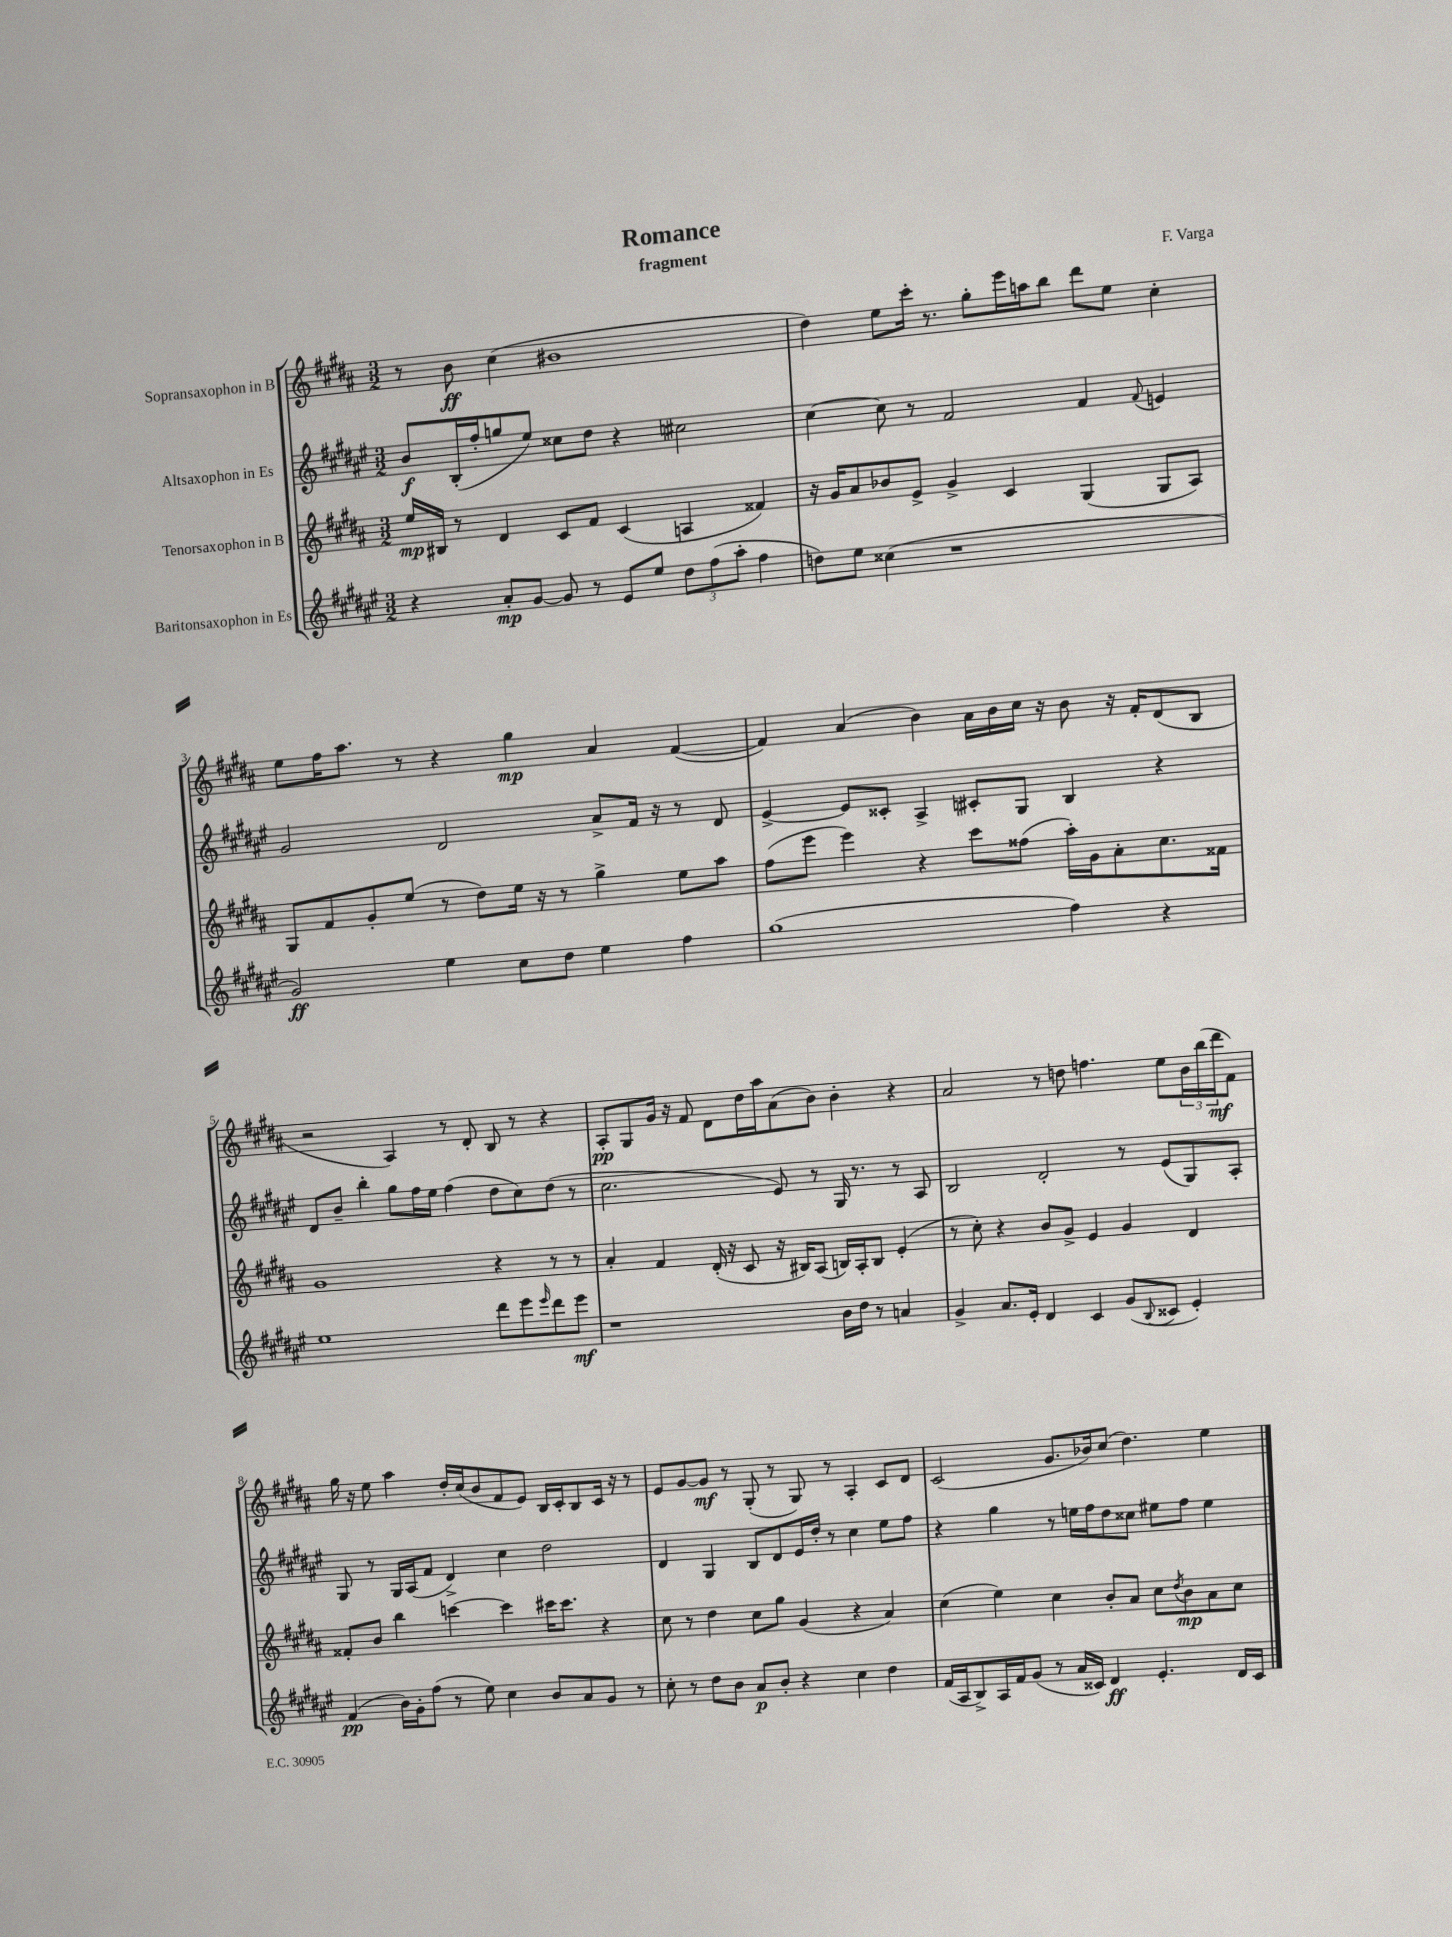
\header { title = "Romance" composer = "F. Varga" subtitle = "fragment" }
<<
\new StaffGroup <<
\new Staff = "s0" \with { instrumentName = "Sopransaxophon in B" } {
    \clef treble \key b \major \numericTimeSignature \time 3/2
    r8 b'8\ff cis''4( bis'1 |
    dis''4) e''8 cis'''16-. r8. gis''8-. e'''16 a''16 b''8 dis'''8 e''8 cis''4-. |
    e''8 fis''16 ais''8. r8 r4 gis''4\mp ais'4 fis'4~( |
    fis'4) ais'4( b'4) ais'16 b'16 cis''16 r16 b'8 r16 fis'16-. dis'8( b8 |
    r2 ais4) r8 dis'8-. b8 r8 r4 |
    ais8-.\pp gis8 gis'16 r16 fis'8 dis'8 dis''16 ais''16 ais'8( b'8) b'4-. r4 |
    ais'2 r8 d''8 f''4. e''8 \tuplet 3/2 { b'16 b''16( dis'''16\mf } fis'8) |
    gis''16 r16 e''8 ais''4 dis''16-. cis''16( b'8 fis'8 e'8) b16 cis'16-. b8 cis'16 r16 r8 |
    e'8 gis'8~ gis'8\mf r8 gis8-.( r8 gis8) r8 ais4-. cis'8 dis'8 |
    cis'2( gis'8. bes'16) cis''8( dis''4.) e''4 \bar "|." |
}
\new Staff = "s1" \with { instrumentName = "Altsaxophon in Es" } {
    \clef treble \key fis \major \numericTimeSignature \time 3/2
    b'8\f b16-.( fis''16-. g''8 eis''8) cisis''8 dis''8 r4 cis''2 |
    cis''4~ cis''8 r8 fis'2 fis'4 \appoggiatura { fis'8 } e'4 |
    gis'2 dis'2 ais'8-> fis'16 r16 r8 dis'8 |
    eis'4~-> eis'8 cisis'8-. ais4-> cis'8-. gis8 b4 r4 |
    dis'8 b'8-- b''4-. gis''8 fis''16 eis''16 fis''4( dis''8 cis''8) dis''8( r8 |
    cis''2. eis'8) r8 gis16 r8. r8 ais8 |
    b2 dis'2-. r8 eis'8( gis8) ais8-. |
    gis8 r8 gis16 ais16( fis'8 dis'4->) cis''4 dis''2 |
    dis'4 gis4 b8 dis'8 eis'16 dis''16-. r8 cis''4 eis''8 fis''8 |
    r4 gis''4 r8 e''16 fis''16 dis''8 cisis''8 eis''8 fis''8 eis''4 \bar "|." |
}
\new Staff = "s2" \with { instrumentName = "Tenorsaxophon in B" } {
    \clef treble \key b \major \numericTimeSignature \time 3/2
    e''16\mp bis16 r8 dis'4 cis'8 fis'8 cis'4( a4 fisis'4) |
    r16 gis'16 ais'8 bes'8 e'8-> gis'4-> cis'4 gis4( gis8 ais8) |
    gis8 fis'8 gis'8-. e''8( r8 dis''8) e''16 r16 r8 gis''4-> e''8 ais''8 |
    fis''8( e'''8 e'''4) r4 cis'''8 fisis''8( ais''16-.) gis'16 ais'8-. cis''8. fisis'16 |
    gis'1 r4 r8 r8 |
    ais'4-. fis'4 dis'16-.( r16 cis'8 r16 bis16) ais8( b16) ais16-. b8 e'4-.( |
    r8 cis''8-.) r4 b'8 gis'8-> e'4 gis'4 dis'4 |
    fisis'8-. b'8 b''4 c'''4~ c'''4 cis'''16 cis'''8. r4 |
    cis''8 r8 dis''4 cis''8 gis''8 gis'4( r4 ais'4) |
    cis''4( e''4) cis''4 b'8-. ais'8 cis''8 \acciaccatura { dis''8 } b'8\mp ais'8 cis''8 \bar "|." |
}
\new Staff = "s3" \with { instrumentName = "Baritonsaxophon in Es" } {
    \clef treble \key fis \major \numericTimeSignature \time 3/2
    r4 ais'8-.\mp gis'8~ gis'8 r8 eis'8 eis''8 \tuplet 3/2 { dis''8 fis''8( ais''8-. } fis''4 |
    d''8) eis''8 cisis''4( r1 |
    gis'2\ff) eis''4 cis''8 dis''8 eis''4 fis''4 |
    gis''1( fis''4) r4 |
    eis''1 dis'''8 eis'''8 \grace { eis'''16 } dis'''8 eis'''8\mf |
    r1 b'16 dis''16 r8 a'4 |
    gis'4-> ais'8. eis'16-. dis'4 cis'4 gis'8( \appoggiatura { b8 } cisis'8 eis'4-.) |
    fis'4\pp( b'16) gis'16-. fis''8( r8 eis''8) cis''4 b'8 ais'8 gis'8 r8 |
    cis''8-. r8 dis''8 b'8 ais'8\p b'8-. r4 cis''4 dis''4 |
    fis'16( ais16 b8->) ais16 fis'16 gis'8( r8 ais'16 cisis'16) dis'4\ff eis'4.-. dis'16 cisis'16 \bar "|." |
}
>>
>>
